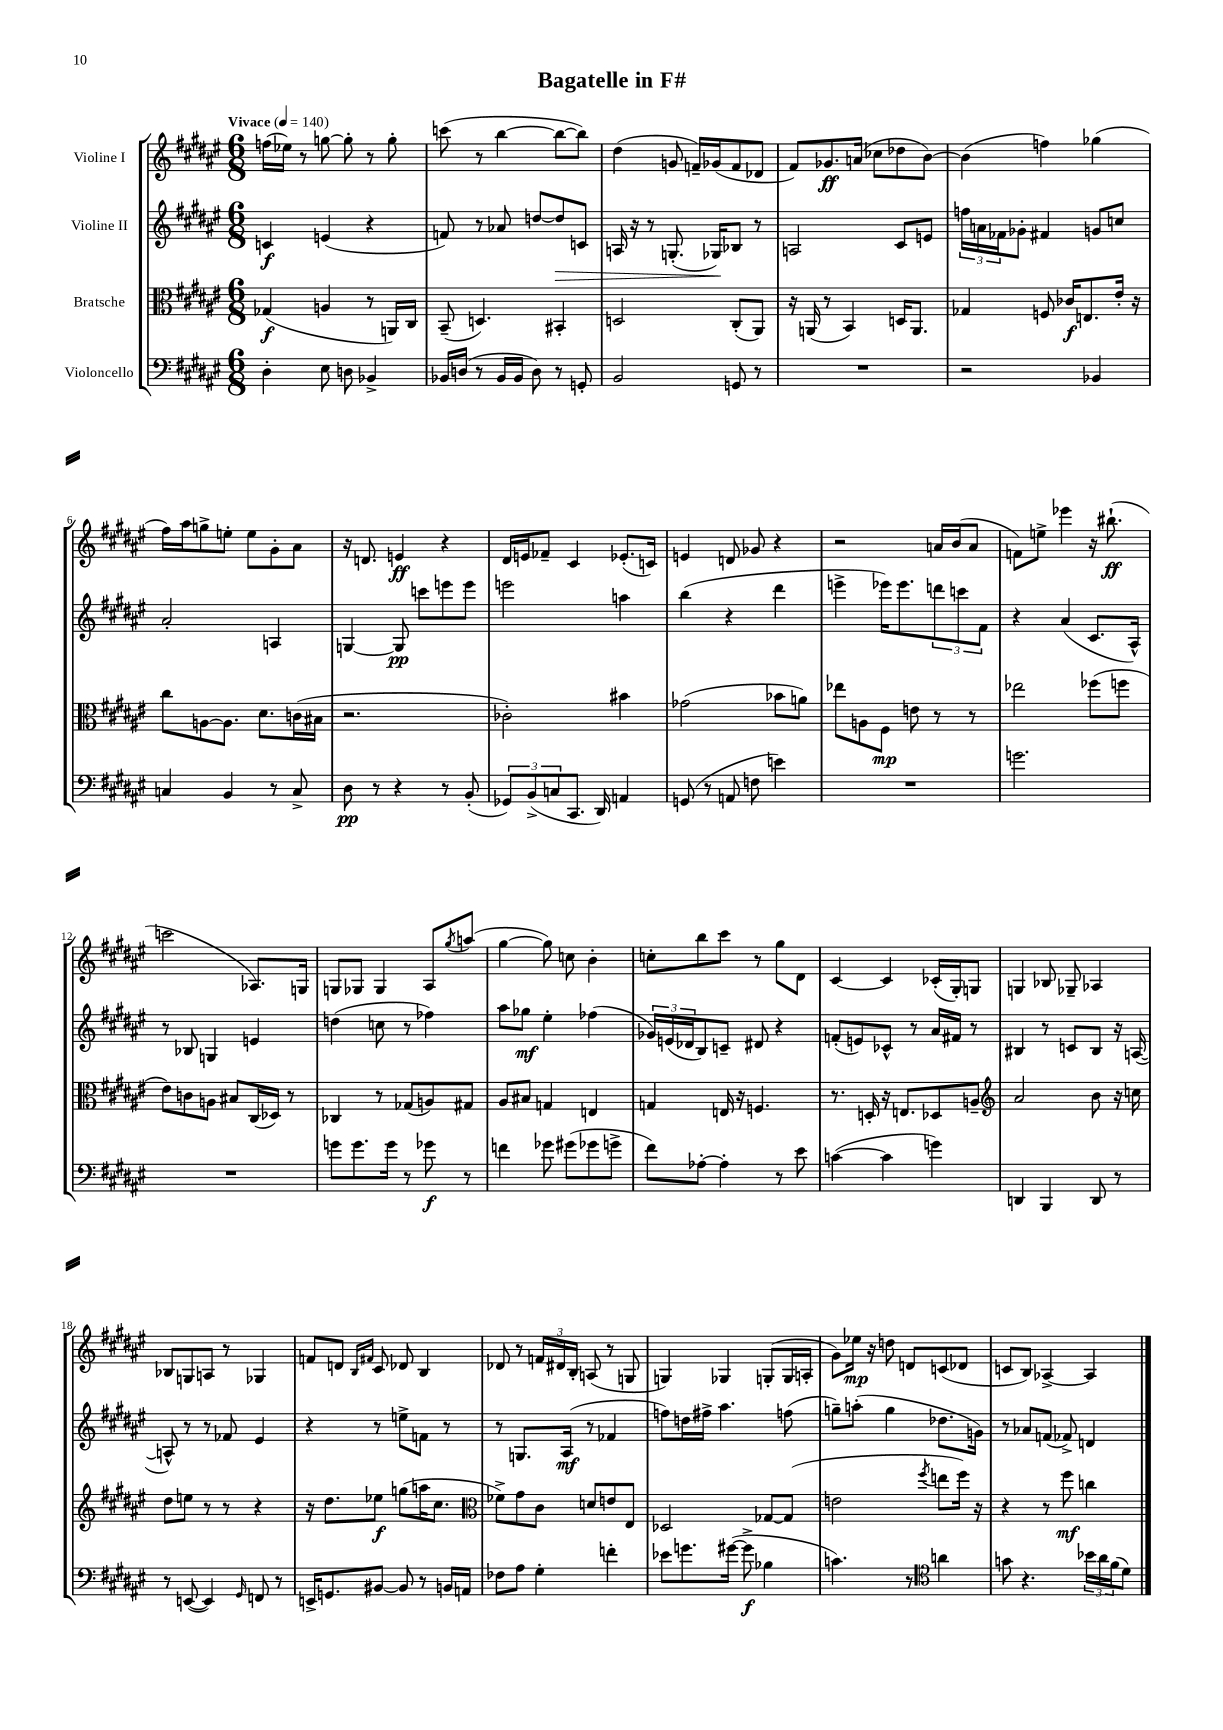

**kern	**kern	**kern	**kern
*staff4	*staff3	*staff2	*staff1
*clefF4	*clefC3	*clefG2	*clefG2
*k[f#c#g#d#a#e#]	*k[f#c#g#d#a#e#]	*k[f#c#g#d#a#e#]	*k[f#c#g#d#a#e#]
*M6/8	*M6/8	*M6/8	*M6/8
*MM140	*MM140	*MM140	*MM140
4D#'\	(4G-/	4c/	(16ff\LL
.	.	.	16ee-\JJ)
.	.	.	8r
8E#\	4A/	(4e/	[8gg\
8D\	.	.	8gg'\]
4BB-^/	8r	4r	8r
.	16AA/LL)	.	8gg'\
.	16C#/JJ	.	.
=	=	=	=
16BB-/LL	(8BB~/	8f/)	(8ccc\
(16D/JJ	.	.	.
8r	4.D/)	8r	8r
16BB-/LL	.	8a-/	[4bb\
16BB-/JJ	.	.	.
8D\)	.	[8dd/L	.
8r	4BB#'/	8dd/]	8bb\_L
8GG'/	.	8c/J	8bb\]J)
=	=	=	=
2BB/	2D/	16A/	(4dd#\
.	.	16r	.
.	.	8r	.
.	.	(8.G'/	8g/
.	.	.	16f~/LL)
.	.	16G-/LK)	(16g-/J
8GG/	(8C#'/L	8B-/J	8f/
8r	8AA#/J)	8r	8d-/J
=	=	=	=
2.r	16r	2A/	8f#/L)
.	(16AA/	.	.
.	8r	.	8.g-/
.	4BB/)	.	.
.	.	.	(16a/Jk
.	.	.	8cc-\L
.	16D/LK	8c#/L	8dd-\
.	8.AA/J	.	.
.	.	8e/J	[8b\J)
=	=	=	=
2r	4G-/	24ff\LL	(4b\]
.	.	24a\	.
.	.	24f-\J	.
.	.	8g-'\J	.
.	8F/	4f#/	4ff\)
.	16c-/LK	.	.
.	8.E/	.	.
4BB-/	.	8g/L	(4gg-\
.	16e#'/Jk	8cc/J	.
.	16r	.	.
=	=	=	=
4C/	8cc#\L	2a#'/	16ff#\LL)
.	.	.	16aa#\J
.	[8A\	.	8gg^\
4BB/	8.A\]J	.	8ee'\J
.	.	.	8ee\L
.	8.d#\L	.	.
8r	.	4A/	8g#'\
8C^/	(16c\L	.	8a#\J
.	16B#\JJ	.	.
=	=	=	=
8D#\	2.r	[4G/	16r
.	.	.	8.d/
8r	.	.	.
4r	.	8G/]	4e/
.	.	8ccc\L	.
8r	.	8eee\	4r
(8BB'/	.	8eee\J	.
=	=	=	=
12GG-/L)	2c-'\)	2eee\	16d#/LL
.	.	.	16e/J
(12BB^/	.	.	.
.	.	.	8f-~/J
12C/	.	.	.
8.CC#/J	.	.	4c#/
16DD#/)	.	.	.
4AA/	4b#\	4aa\	(8.e-'/L
.	.	.	16c/Jk)
=	=	=	=
(8GG/	(2g-\	(4bb\	4e/
8r	.	.	.
8AA/	.	4r	8d/
8F\	.	.	8g-/
4e\)	8b-\L	4ddd#\	4r
.	8a\J)	.	.
=	=	=	=
2.r	8ee-\L	4eee^\	2r
.	8A\	.	.
.	8F#\J	16eee-\LK)	.
.	.	8.eee-\	.
.	8e\	.	.
.	8r	12ddd\	16a/LL
.	.	.	(16b/J
.	.	12ccc\	.
.	8r	.	8a/J
.	.	12f#\J	.
=	=	=	=
2.g\	2ee-\	4r	8f\L)
.	.	.	8ee^\J
.	.	(4a#/	4eee-\
.	(8ff-\L	8.c#/L	16r
.	.	.	(8.bb#`\
.	8ff\J	.	.
.	.	16A#^^/Jk)	.
=	=	=	=
2.r	8e#\L)	8r	2ccc\
.	8c\	8B-/	.
.	8A\J	4G/	.
.	8B#/L	.	.
.	(16C#/L	4e/	8.A-/L)
.	16D-/JJ)	.	.
.	8r	.	.
.	.	.	16G/Jk
=	=	=	=
8g\L	4C-/	(4dd\	8G/L
8.g\	.	.	8G-/J
.	8r	8cc\	4G-/
16g\Jk	.	.	.
8r	(8G-/L	8r	.
8g-\	8A/)	4ff-\)	8A#/L
.	.	.	8qgg#/
8r	8G#/J	.	(8aa/J
=	=	=	=
4f\	8A#/L	8aa#\L	[4gg#\
.	8B#/J	8gg-\J	.
8g-\	4G/	4ee#'\	8gg#\])
(8g#\L	.	.	8cc\
8g-\	4E/	(4ff-\	4b'\
8g^\J	.	.	.
=	=	=	=
8f#\L)	4G/	24g-/LL)	8cc'\L
.	.	(24e/	.
.	.	24d-/J	.
[8A-'\J	.	8B/)	8bb\
4A-'\]	16E/	8c~/J	8ccc#\J
.	16r	.	.
.	4.F/	8d#/	8r
8r	.	4r	8gg#\L
8e#\	.	.	8d#\J
=	=	=	=
([4c\	8.r	(8f'/L	[4c#/
.	.	8e/)	.
.	16D'/	.	.
4c\]	16r	8c-^^/J	4c#/]
.	8.E/L	.	.
.	.	8r	.
4g\)	8D-/	16a#/LL	(16c-'/LL
.	.	16f#/JJ	16G#'/J)
.	8A~/J	8r	8G/J
=	=	=	=
*	*clefG2	*	*
4DD/	2a#/	4B#/	4G/
4BBB/	.	8r	8B-/
.	.	8c/L	8G-~/
8DD/	8b\	8B#/J	4A-/
8r	16r	16r	.
.	16cc\	([16A/	.
=	=	=	=
8r	8dd#\L	8A^^/])	8B-/L
([8EE/	8ee\J	8r	8G/
4EE/])	8r	8r	8A/J
.	8r	8f-/	8r
16qqGG#/	.	.	.
8FF/	4r	4e#/	4G-/
8r	.	.	.
=	=	=	=
16EE^/LK	16r	4r	8f/L
8.GG/	8.dd#\L	.	.
.	.	.	8d/J
.	.	.	16qqB/LL
.	.	.	16qqf#/JJ
[8BB#/J	8ee-\J	8r	8c#/
8BB#/]	(8gg\L	8ee^\L	8d-/
8r	16aa\K	8f\J	4B/
.	8.cc#\J	.	.
16BB/LL	.	8r	.
16AA/JJ	.	.	.
=	=	=	=
*	*clefC3	*	*
8F-\L	8f-^\L)	8r	8d-/
8A#\J	8g#\	8.G/L	8r
4G#'\	8c#\J	.	24f/LL
.	.	.	24d#/
.	.	(16A#/Jk	.
.	.	.	24B'/JJ
.	8d/L	8r	(8A/
4f'\	8e/	4f-/	8r
.	8E#/J	.	8G/
=	=	=	=
8e-\L	2D-/	8ff\L)	4G/)
8.g\	.	16dd\L	.
.	.	16ff#^\JJ	.
.	.	4.aa#\	4G-/
([16g#\Jk	.	.	.
8g#^\]	.	.	.
4B-\	[8G-/L	.	(8G'/L
.	(8G-/]J	(8ff\	16G/L
.	.	.	16A'/JJ
=	=	=	=
4.c\)	2e\	8gg~\L)	8g#\L)
.	.	(8aa'\J	16ee-\Jk
.	.	.	16r
.	.	4gg\	8dd\
8r	.	.	8d/L
*clefC4	*	*	*
.	8qff#/	.	.
4a\	8ee\L	8.dd-\L	(8c/
.	16ff#\Jk)	.	8d-/J
.	16r	16g\Jk)	.
=	=	=	=
8g\	4r	8r	8c/L
4.r	.	8a-/L	8B/J)
.	8r	(8f/J	[4A-^/
.	8ff#\	8f-^/)	.
24b-\LL	4cc\	4d/	4A-/]
24a#\	.	.	.
(24f#\J	.	.	.
8d#\J)	.	.	.
==	==	==	==
*-	*-	*-	*-
